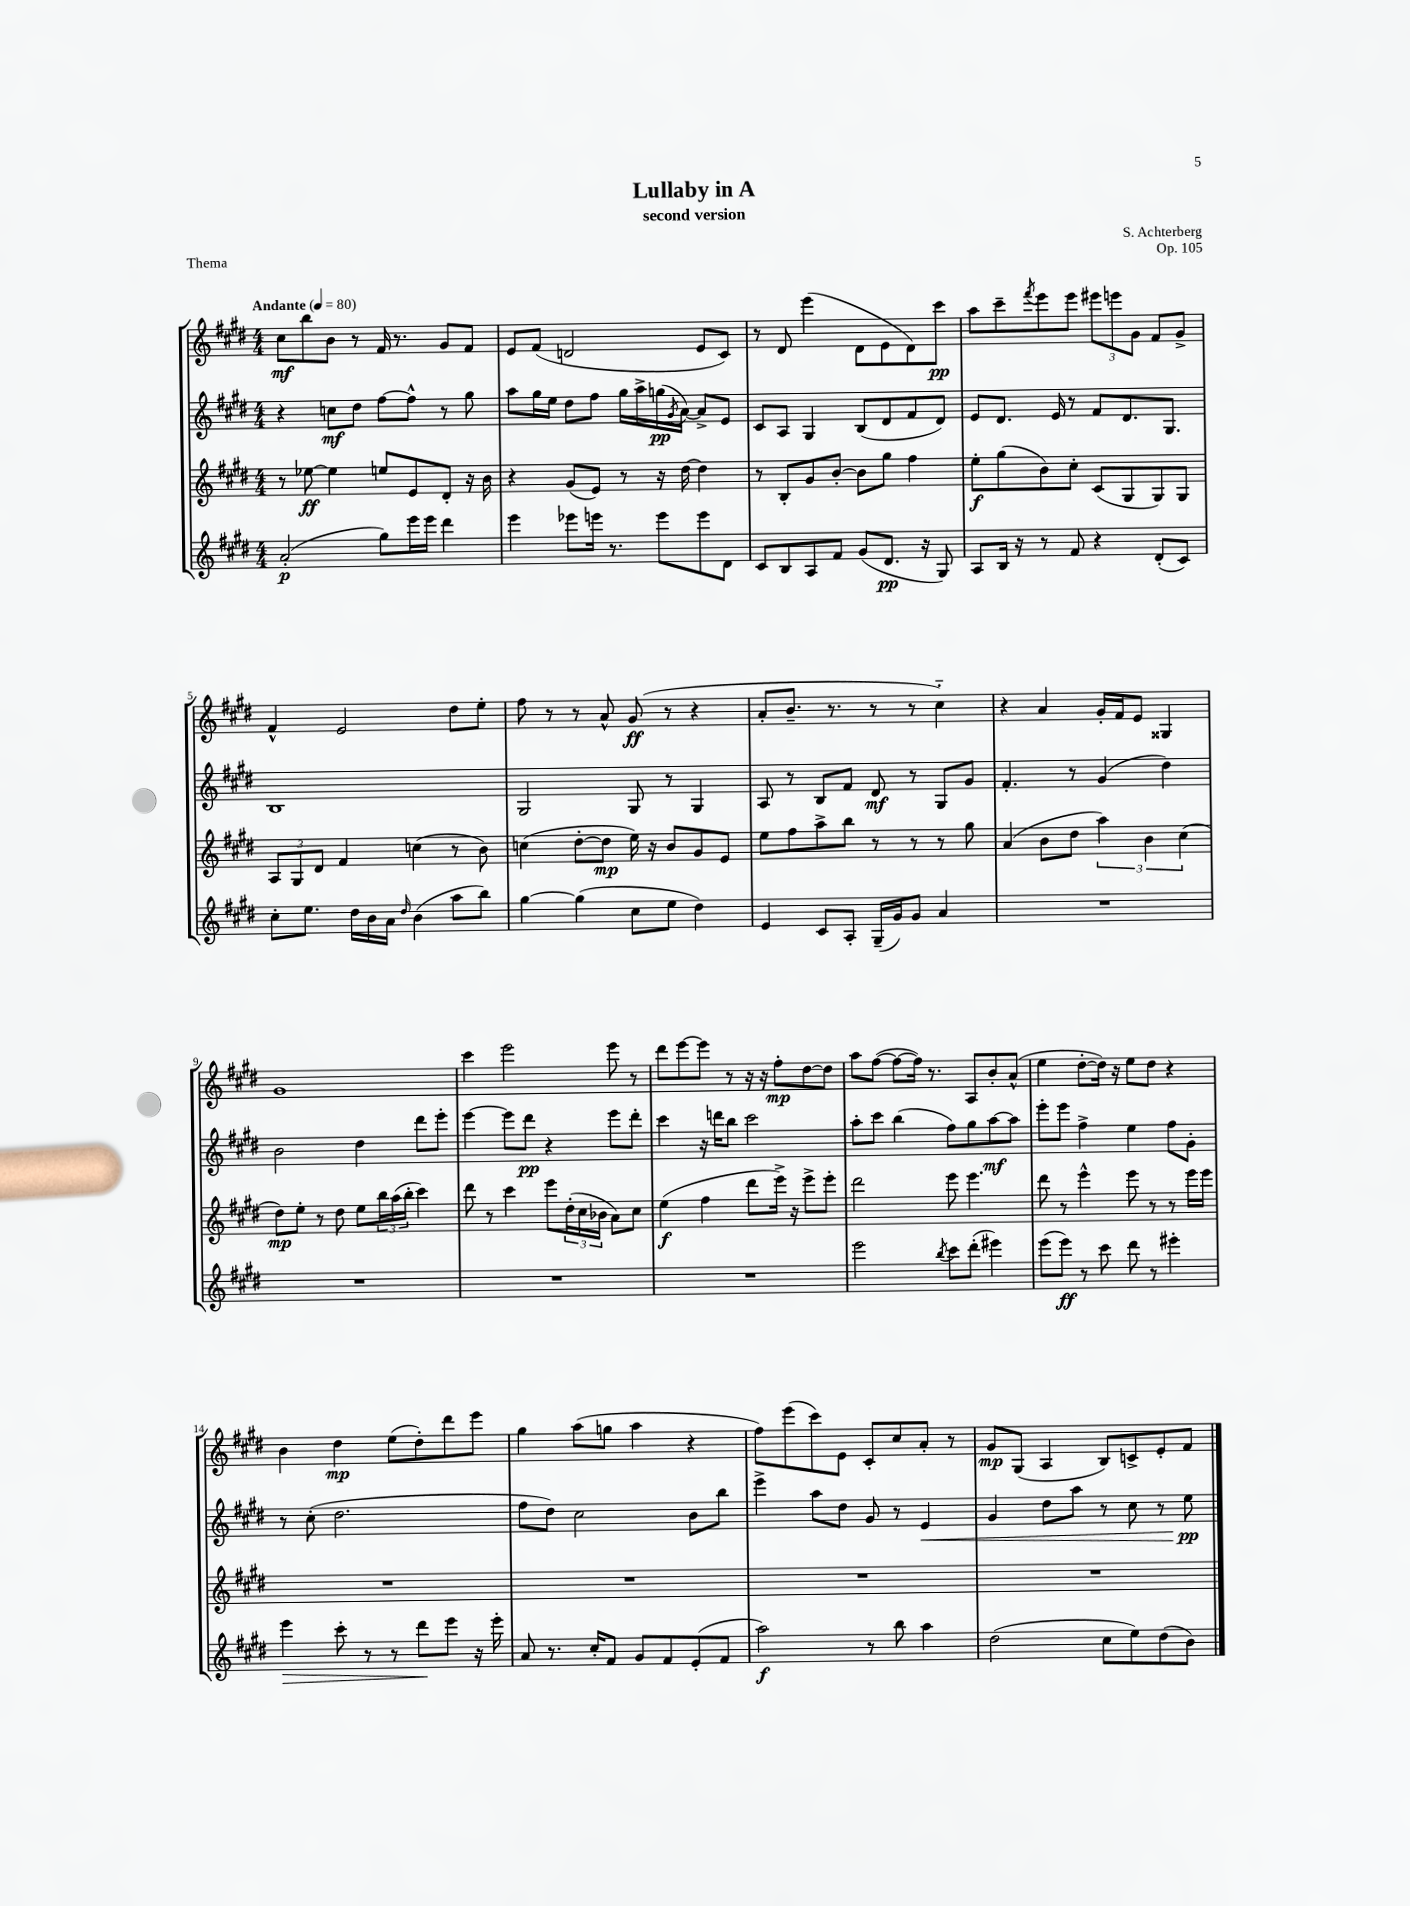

**kern	**kern	**kern	**kern
*staff4	*staff3	*staff2	*staff1
*clefG2	*clefG2	*clefG2	*clefG2
*k[f#c#g#d#]	*k[f#c#g#d#]	*k[f#c#g#d#]	*k[f#c#g#d#]
*M4/4	*M4/4	*M4/4	*M4/4
*MM80	*MM80	*MM80	*MM80
(2a'/	8r	4r	8cc#\L
.	[8ee-\	.	8bb\
.	4ee-\]	8cc\L	8b\J
.	.	8dd#\J	8r
8gg#\L)	8ee/L	[8ff#\L	16f#/
.	.	.	8.r
16eee\L	8e/	8ff#^^\]J	.
16eee\JJ	.	.	.
4ddd#\	8d#'/J	8r	8g#/L
.	16r	8gg#\	8f#/J
.	16b\	.	.
=	=	=	=
4eee\	4r	8aa\L	8e/L
.	.	16gg#\L	(8f#/J
.	.	16ee\JJ	.
8eee-\L	(8g#/L	8dd#\L	2d/
16eee\Jk	8e/J)	8ff#\J	.
8.r	.	.	.
.	8r	16gg#\LL	.
.	.	16aa^\	.
8eee\L	16r	(16gg\	.
.	.	8qg#/	.
.	[16dd#\	[16a\JJ)	.
8eee\	4dd#\]	8a^/]L	8e/L
8d#\J	.	8e/J	8c#/J)
=	=	=	=
8c#/L	8r	8c#/L	8r
8B/	8B'/L	8A/J	8d#/
8A/	8g#/	4G#/	(4eee\
8f#/J	[8b'/J	.	.
(8g#/L	8b\]L	(8B/L	8d#\L
8.d#/J	8gg#\J	8d#/	8e\
.	4ff#\	8f#/	8d#\)
16r	.	.	.
8G#/)	.	8d#/J)	8ccc#\J
=	=	=	=
8A/L	8ee'\L	8e/L	8aa\L
16B/Jk	(8gg#\	8.d#/J	8ccc#~\
16r	.	.	.
.	.	.	8qfff#/
8r	8b\)	.	8eee\
.	.	16e/	.
8f#/	8cc#'\J	8r	8eee\J
4r	(8c#/L	8f#/L	12eee#\L
.	.	.	12eee\
.	8G#/	8.d#/	.
.	.	.	12g#\J
(8d#'/L	8G#/)	.	8f#/L
.	.	8.G#/J	.
8c#/J)	8G#/J	.	8g#^/J
=	=	=	=
8cc#'\L	12A/L	1B	4f#^^/
.	12G#/	.	.
8.ee\J	.	.	.
.	12d#/J	.	.
.	4f#/	.	2e/
16dd#\LL	.	.	.
16b\	.	.	.
16a\JJ	.	.	.
16qqdd#/	.	.	.
(4b\	(4cc\	.	.
8aa\L	8r	.	8dd#\L
8bb\J)	8b\)	.	8ee'\J
=	=	=	=
[4gg#\	(4cc\	2G#/	8ff#\
.	.	.	8r
(4gg#\]	[8dd#'\L	.	8r
.	8dd#\]J	.	8a^^/
8cc#\L	16ee\)	8G#/	(8g#/
.	16r	.	.
8ee\J	8b/L	8r	8r
4dd#\)	8g#/	4G#/	4r
.	8e/J	.	.
=	=	=	=
4e/	8ee\L	8A/	8a'/L
.	8ff#\	8r	8.b~/J
8c#/L	8aa^\	8B/L	.
.	.	.	8.r
8A'/J	8bb\J	8f#/J	.
(16G#~/LL	8r	8d#/	8r
16g#/J)	.	.	.
8g#/J	8r	8r	8r
4a/	8r	8G#/L	4cc#'~\)
.	8gg#\	8g#/J	.
=	=	=	=
1r	(4a/	4.f#'/	4r
.	8b\L	.	4a/
.	8dd#\J	8r	.
.	6aa\)	(4g#/	16g#'/LL
.	.	.	16f#/J
.	.	.	8e/J
.	6b\	.	.
.	.	4dd#\)	4G##/
.	(6cc#\	.	.
=	=	=	=
1r	8dd#\L)	2b\	1g#
.	8ee'\J	.	.
.	8r	.	.
.	8dd#\	.	.
.	8ee\L	4dd#\	.
.	24bb\L	.	.
.	(24aa\	.	.
.	24bb'\JJ	.	.
.	4ccc#\)	8ddd#\L	.
.	.	8eee'\J	.
=	=	=	=
1r	8ddd#\	[4eee\	4ccc#\
.	8r	.	.
.	4ccc#\	8eee\]L	2eee\
.	.	8ddd#\J	.
.	8eee\L	4r	.
.	(24dd#'\L	.	.
.	24cc#\	.	.
.	24b-\JJ	.	.
.	8a\L)	8eee\L	8eee\
.	8cc#\J	8ddd#'\J	8r
=	=	=	=
1r	(4ee\	4ccc#\	8ddd#\L
.	.	.	[8eee\
.	4ff#\	16r	8eee\]J
.	.	16ddd\LK	.
.	.	8bb\J	8r
.	8ddd#\L	2ccc#\	16r
.	.	.	16r
.	16eee^\Jk)	.	8ff#'\L
.	16r	.	.
.	8eee^\L	.	[8dd#\
.	8eee'\J	.	8dd#\]J
=	=	=	=
2eee\	2ddd#\	8aa'\L	8aa\L
.	.	8ccc#\J	([8ff#\J
.	.	(4bb\	8ff#\_L
.	.	.	16ff#\]Jk)
.	.	.	8.r
8qbb/	.	.	.
8ccc#\L	8eee\	8ff#\L)	.
(8ddd#'\J	4.eee\	8gg#\	8A/L
4eee#\)	.	[8aa\	8b'/
.	.	8aa\]J	(8a^^/J
=	=	=	=
(8eee\L	8ddd#\	8eee'\L	4ee\
8eee\J)	8r	8eee\J	.
8r	4eee^^\	4ff#^\	[8dd#'\L
8ccc#\	.	.	16dd#\]Jk)
.	.	.	16r
8ddd#\	8eee\	4ee\	8ee\L
8r	8r	.	8dd#\J
4eee#'\	8r	8ff#\L	4r
.	16eee\LL	8g#'\J	.
.	16eee\JJ	.	.
=	=	=	=
4eee\	1r	8r	4b\
.	.	(8cc#'\	.
8ccc#'\	.	2.dd#\	4dd#\
8r	.	.	.
8r	.	.	(8ee\L
8ddd#\L	.	.	8dd#'\)
8eee\J	.	.	8ddd#\
16r	.	.	8eee\J
16eee'\	.	.	.
=	=	=	=
8a/	1r	8ff#\L	4gg#\
8.r	.	8dd#\J)	.
.	.	2cc#\	(8aa\L
16cc#'/LK	.	.	.
8f#/J	.	.	8gg\J
8g#/L	.	.	4aa\
8f#/	.	.	.
(8e'/	.	8b\L	4r
8f#/J	.	8bb\J	.
=	=	=	=
2aa\)	1r	4eee^\	8ff#\L)
.	.	.	(8eee\
.	.	8aa\L	8ccc#\)
.	.	8dd#\J	8e\J
8r	.	8g#/	8c#'/L
8bb\	.	8r	8cc#/
4aa\	.	4e/	8a'/J
.	.	.	8r
=	=	=	=
(2dd#\	1r	4g#/	8g#/L
.	.	.	(8G#/J
.	.	8dd#\L	4A/
.	.	8aa\J	.
8cc#\L	.	8r	8B/L)
8ee\)	.	8cc#\	8c^/
(8dd#\	.	8r	8e'/
8b\J)	.	8ee\	8f#/J
==	==	==	==
*-	*-	*-	*-
